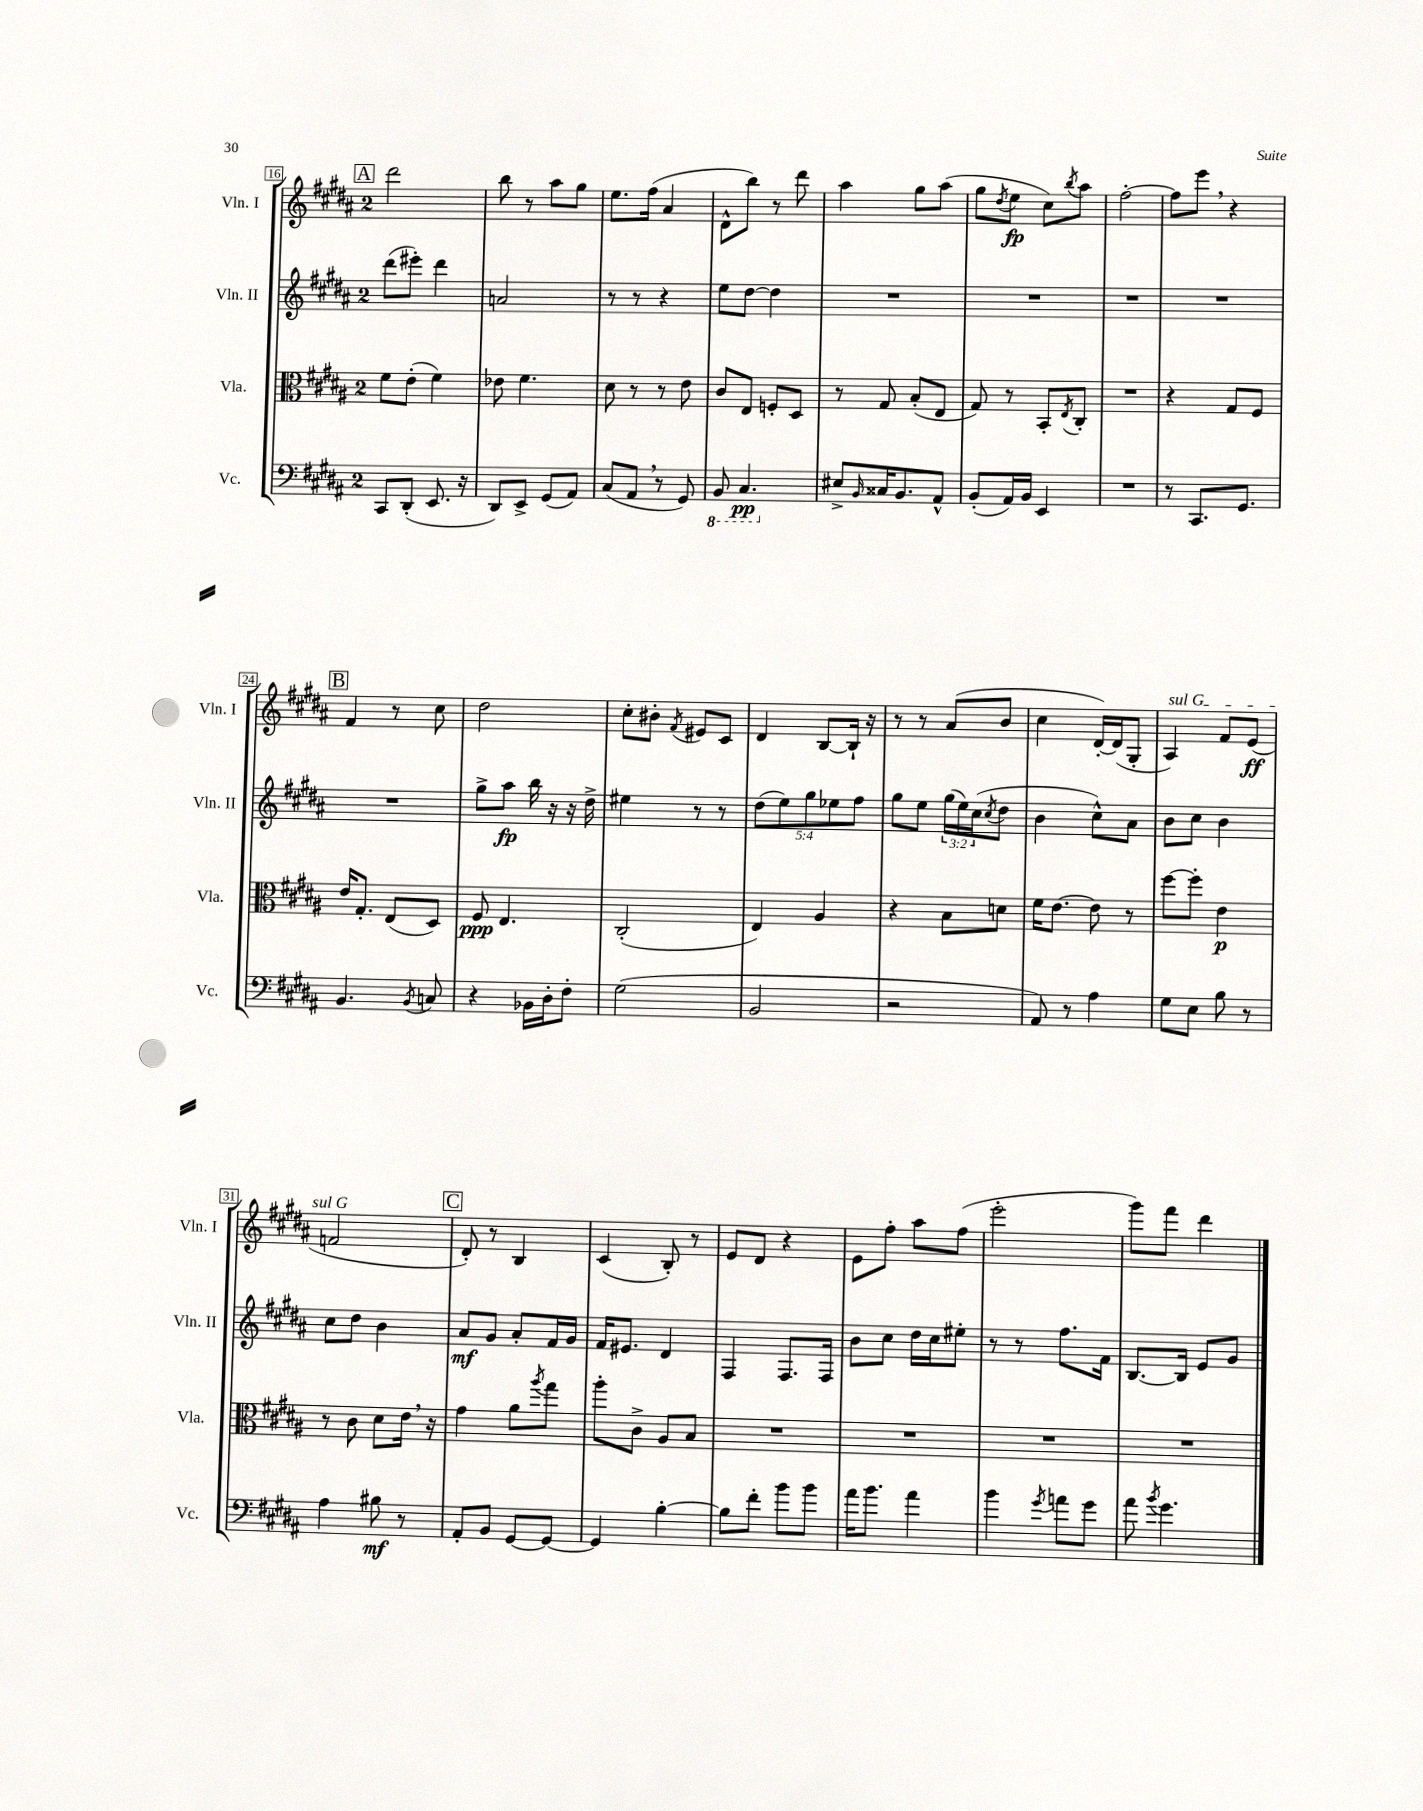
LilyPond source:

<<
\new StaffGroup <<
\new Staff = "s0" \with { instrumentName = "Vln. I" shortInstrumentName = "Vln. I" } {
    \clef treble \key b \major \once \override Staff.TimeSignature.style = #'single-digit \time 2/4
    \mark \markup { \box "A" } dis'''2 |
    b''8 r8 ais''8 gis''8 |
    e''8. fis''16( ais'4 |
    dis'8-^ b''8) r8 dis'''8 |
    ais''4 gis''8 ais''8( |
    gis''8 \acciaccatura { dis''8 } e''8\fp cis''8) \acciaccatura { b''8 } ais''8 |
    fis''2~-. |
    fis''8 e'''8 \breathe r4 |
    \mark \markup { \box "B" } fis'4 r8 cis''8 |
    dis''2 |
    cis''8-. bis'8-. \acciaccatura { fis'8 } eis'8 cis'8 |
    dis'4 b8~ b16-! r16 |
    r8 r8 ais'8( b'8 |
    cis''4 dis'16~-.) dis'16( gis8-. |
    \once \override TextSpanner.bound-details.left.text = \markup { \italic "sul G" } ais4\startTextSpan) fis'8 e'8\ff( |
    f'2\stopTextSpan |
    \mark \markup { \box "C" } dis'8-.) r8 b4 |
    cis'4( b8-.) r8 |
    e'8 dis'8 r4 |
    e'8 fis''8-. ais''8 fis''8( |
    e'''2-. |
    gis'''8) fis'''8 dis'''4 \bar "|." |
}
\new Staff = "s1" \with { instrumentName = "Vln. II" shortInstrumentName = "Vln. II" } {
    \clef treble \key b \major \once \override Staff.TimeSignature.style = #'single-digit \time 2/4 \override Staff.TupletNumber.text = #tuplet-number::calc-fraction-text
    \mark \markup { \box "A" } dis'''8( eis'''8-.) dis'''4 |
    a'2 |
    r8 r8 r4 |
    e''8 dis''8~ dis''4 |
    R2 |
    R2 |
    R2 |
    R2 |
    \mark \markup { \box "B" } R2 |
    gis''8-> ais''8\fp b''16 r16 r16 dis''16-> |
    eis''4 r8 r8 |
    \tuplet 5/4 { dis''8( e''8) gis''8 ees''8 fis''8 } |
    gis''8 e''8 \tuplet 3/2 { gis''16( e''16) cis''16( } \acciaccatura { cis''8 } dis''8 |
    b'4 cis''8-^) ais'8 |
    b'8 cis''8 b'4 |
    cis''8 dis''8 b'4 |
    \mark \markup { \box "C" } ais'8\mf gis'8 ais'8-. fis'16 gis'16 |
    fis'16 eis'8. dis'4 |
    fis4 fis8. fis16 |
    b'8 cis''8 dis''16 cis''16 eis''8-. |
    r8 r8 fis''8. fis'16 |
    b8.~ b16 e'8 gis'8 \bar "|." |
}
\new Staff = "s2" \with { instrumentName = "Vla." shortInstrumentName = "Vla." } {
    \clef alto \key b \major \once \override Staff.TimeSignature.style = #'single-digit \time 2/4
    \mark \markup { \box "A" } fis'8 e'8-.( fis'4) |
    ees'8 fis'4. |
    dis'8 r8 r8 e'8 |
    cis'8 e8 f8-. dis8 |
    r8 gis8 b8-.( e8 |
    gis8) r8 b,8-. \acciaccatura { e8 } cis8-. |
    R2 |
    r4 gis8 fis8 |
    \mark \markup { \box "B" } e'16 gis8.-. e8( dis8) |
    fis8\ppp e4. |
    cis2-.( |
    e4) ais4 |
    r4 b8 d'8 |
    fis'16 e'8.~ e'8 r8 |
    fis''8~ fis''8-. e'4\p |
    r8 cis'8 dis'8 e'16 \breathe r16 |
    \mark \markup { \box "C" } gis'4 ais'8 \acciaccatura { ais''8 } gis''8 |
    ais''8-. cis'8-> ais8 b8 |
    R2 |
    R2 |
    R2 |
    R2 \bar "|." |
}
\new Staff = "s3" \with { instrumentName = "Vc." shortInstrumentName = "Vc." } {
    \clef bass \key b \major \once \override Staff.TimeSignature.style = #'single-digit \time 2/4
    \mark \markup { \box "A" } cis,8 dis,8-.( e,8. r16 |
    dis,8) e,8-> gis,8( ais,8) |
    cis8( ais,8 \breathe r8 gis,8) |
    \ottava #-1 b,,8 cis,4.\pp \ottava #0 |
    eis8-> \grace { b,16 } cisis16 b,8. ais,8-^ |
    b,8-.( ais,16) b,16 e,4 |
    R2 |
    r8 cis,8. gis,8. |
    \mark \markup { \box "B" } b,4. \acciaccatura { b,8 } c8 |
    r4 bes,16 dis16-. fis8-. |
    gis2( |
    b,2 |
    r2 |
    ais,8) r8 ais4 |
    gis8 e8 b8 r8 |
    ais4 bis8\mf r8 |
    \mark \markup { \box "C" } ais,8-. b,8 gis,8~ gis,8~ |
    gis,4 b4~-. |
    b8 fis'8-. b'8 b'8 |
    ais'16 b'8. ais'4 |
    b'4 \acciaccatura { gis'8 } a'8 gis'8 |
    ais'8 \acciaccatura { b'8 } gis'4. \bar "|." |
}
>>
>>
\layout { \context { \Score currentBarNumber = #16 \override BarNumber.stencil = #(make-stencil-boxer 0.1 0.3 ly:text-interface::print) } }
